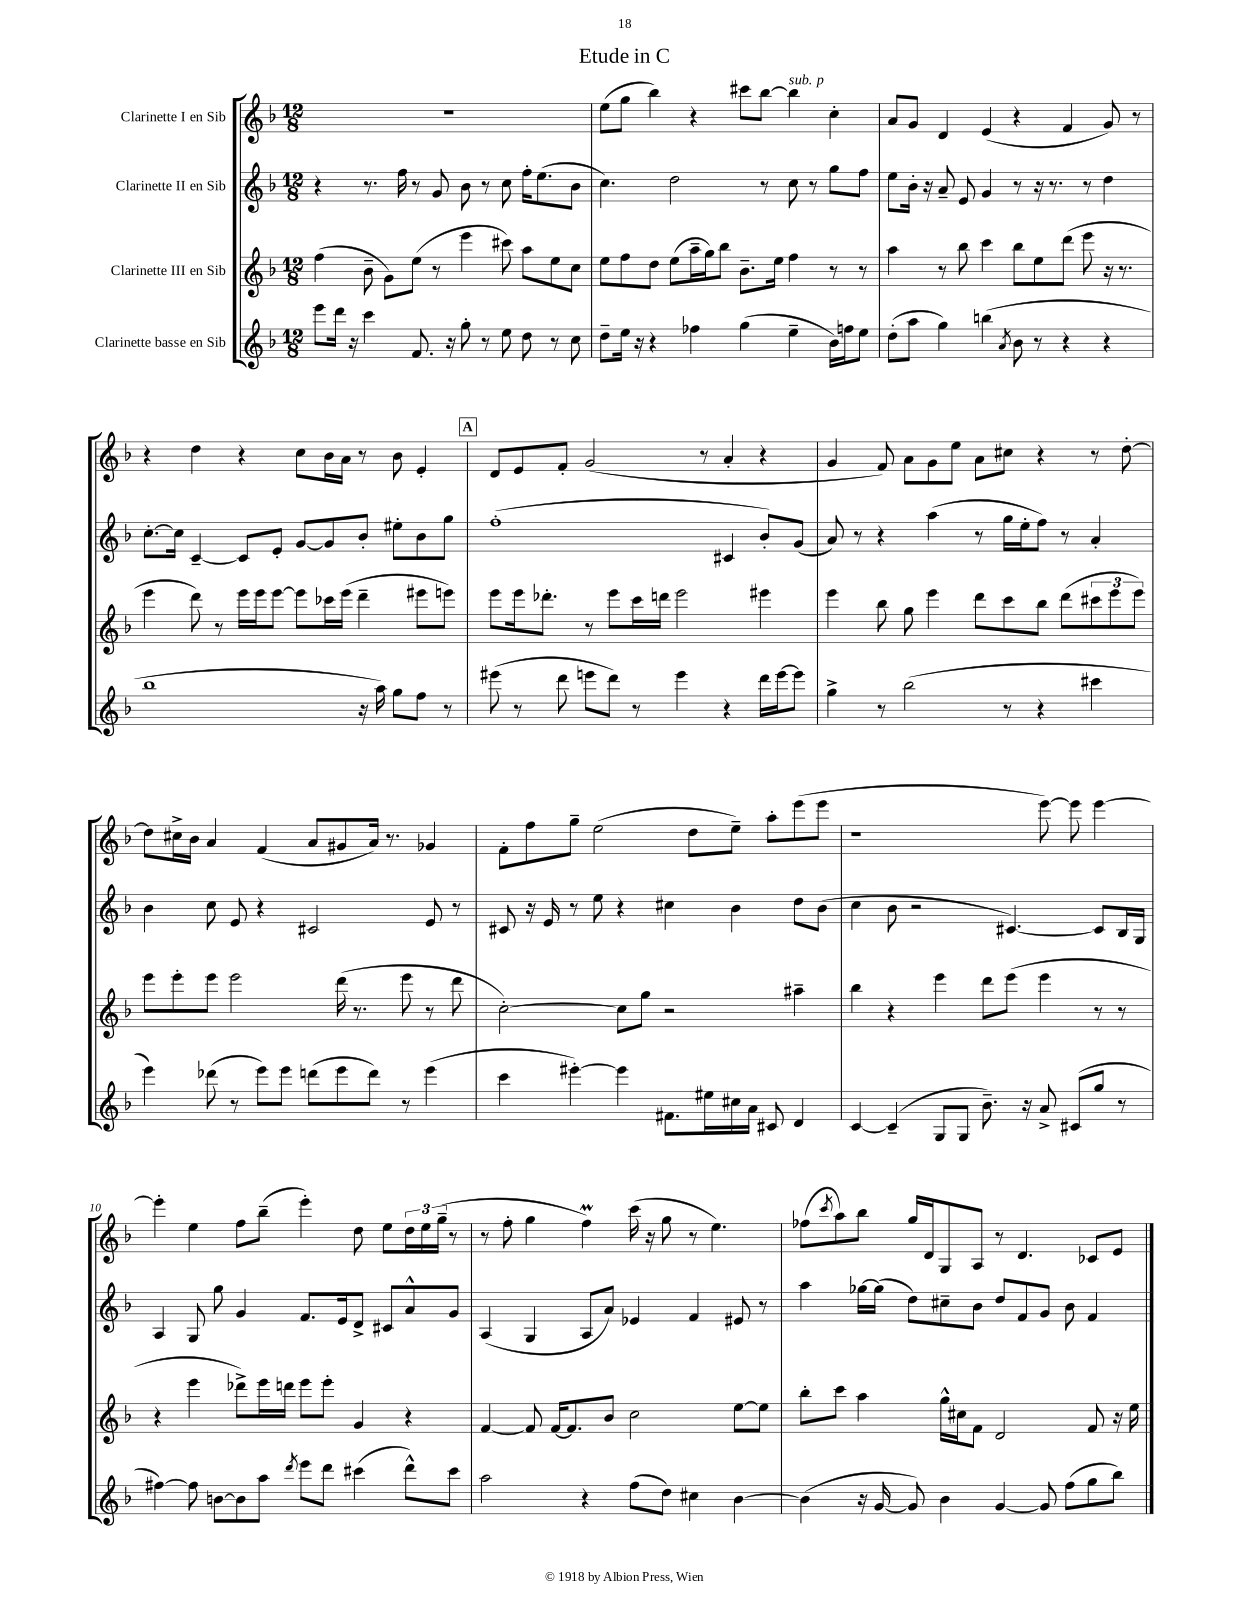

**kern	**kern	**kern	**kern
*part4	*part3	*part2	*part1
*staff4	*staff3	*staff2	*staff1
*I"Clarinette basse en Sib	*I"Clarinette III en Sib	*I"Clarinette II en Sib	*I"Clarinette I en Sib
*clefG2	*clefG2	*clefG2	*clefG2
*k[b-]	*k[b-]	*k[b-]	*k[b-]
*M12/8	*M12/8	*M12/8	*M12/8
=1	=1	=1	=1
8eee\L	(4ff\	4r	1.r
16ddd\Jk	.	.	.
16r	.	.	.
4ccc\	8b-~\	8.r	.
.	8g\L)	.	.
.	.	16ff\	.
8.f/	(8ee\J	8r	.
.	8r	8g/	.
16r	.	.	.
8gg'\	4eee\	8b-\	.
8r	.	8r	.
8ee\	8ccc#X\)	8cc\	.
8dd\	8aa\L	16ff'\KL	.
.	.	(8.ee\	.
8r	8ee\	.	.
8cc\	8cc\J	8b-\J	.
=2	=2	=2	=2
8dd~\L	8ee\L	4.cc\)	(8ee\L
16ee\Jk	8ff\	.	8gg\J
16r	.	.	.
4r	8dd\J	.	4bb-\)
.	(8ee\L	2dd\	.
4ff-X\	16aa~\L	.	4r
.	16gg\J)	.	.
.	8bb-\J	.	.
(4gg\	8.b-~\L	.	8ccc#X\L
.	.	8r	[8bb-\J
.	16ee\Jk	.	.
!	!	!	!LO:TX:a:i:t=sub. p
4ee~\	4ff\	8cc\	4bb-\]
.	.	8r	.
16b-\LL)	8r	8gg\L	4cc'\
16ffn\J	.	.	.
8ee\J	8r	8ff\J	.
=3	=3	=3	=3
(8dd'\L	4aa\	8ee\L	8a/L
8aa\J	.	16b-'\Jk	8g/J
.	.	16r	.
4gg\)	8r	8a~/	4d/
.	8bb-\	8e/	.
(4bbn\	4ccc\	4g/	(4e/
8qa/	.	.	.
8b-\	8bb-\L	8r	4r
8r	8ee\	16r	.
.	.	8.r	.
4r	(8ddd\J	.	4f/
.	8eee\	8r	.
4r	16r	4dd\	8g/)
.	8.r	.	.
.	.	.	8r
!!LO:LB:g=z
=4	=4	=4	=4
1bb-	4eee\	[8.cc'\L	4r
.	.	16cc\Jk]	.
.	8ddd\)	[4c~/	4dd\
.	8r	.	.
.	16eee\LL	8c/L]	4r
.	16eee\J	.	.
.	[8eee\J	8e'/J	.
.	8eee\L]	[8g/L	8cc\L
.	16ccc-X\L	8g/]	16b-\L
.	(16eee\JJ	.	16a\JJ
16r	4ddd~\	8b-'/J	8r
16aa\)	.	.	.
8gg\L	.	8ee#X'\L	8b-\
8ff\J	8eee#X\L	8b-\	4e'/
8r	8eeen\J)	8gg\J	.
!!LO:REH:place=s1:t=A
=5	=5	=5	=5
(8eee#X\	8eee\L	(1ff'	8d/L
8r	16eee\k	.	8e/
.	8.ddd-X'\J	.	.
8ddd\	.	.	8f'/J
8eeen\L	8r	.	(2g/
8ddd\J)	8eee\L	.	.
8r	16ccc\L	.	.
.	16dddn\JJ	.	.
4eee\	2eee\	.	.
.	.	.	8r
4r	.	4c#X/	4a'/
16ddd\LL	4eee#X\	8b-'/L)	4r
[16eee\J	.	.	.
8eee\J]	.	(8g/J	.
=6	=6	=6	=6
4gg^\	4eee\	8a/)	4g/
.	.	8r	.
8r	8bb-\	4r	8f/)
(2bb-\	8gg\	.	8a\L
.	4eee\	(4aa\	8g\
.	.	.	8ee\J
.	8ddd\L	8r	8a\L
8r	8ccc\	16gg\LL	8cc#X\J
.	.	16ee'\J	.
4r	8bb-\J	8ff\J)	4r
.	(8ddd\L	8r	.
4ccc#X\	12ccc#X\	4a'/	8r
.	12eee\	.	.
.	.	.	[8dd'\
.	12eee\J)	.	.
!!LO:LB:g=z
=7	=7	=7	=7
4eee\)	8eee\L	4b-\	8dd\L]
.	8eee'\	.	16cc#X^\L
.	.	.	16b-\JJ
(8ddd-X\	8eee\J	8cc\	4a/
8r	2eee\	8e/	.
8eee\L)	.	4r	(4f/
8eee\J	.	.	.
(8dddn\L	.	2c#X/	8a/L
8eee\	(16ddd\	.	8g#X/
.	8.r	.	.
8ddd\J)	.	.	16a/Jk)
.	.	.	8.r
8r	8eee\	.	.
(4eee\	8r	8e/	4g-X/
.	8ddd\	8r	.
=8	=8	=8	=8
4ccc\	[2cc'\)	8c#X/	8f'\L
.	.	16r	8ff\
.	.	16e/	.
[4eee#X'\)	.	8r	8gg~\J
.	.	8ee\	(2ee\
4eee#\]	8cc\L]	4r	.
.	8gg\J	.	.
8.f#X\L	2r	4cc#X\	.
.	.	.	8dd\L
16ee#X\L	.	.	.
16cc#X\	.	4b-\	8ee~\J)
16a\JJ	.	.	.
8c#X/	.	.	8aa'\L
4d/	4aa#X~\	8dd\L	(8eee\
.	.	(8b-\J	8eee\J
=9	=9	=9	=9
[4c/	4bb-\	4cc\	1r
(4c~/]	4r	8b-\	.
.	.	2r	.
8G/L	4eee\	.	.
8G/J	.	.	.
8.b-~\)	8ddd\L	.	.
.	(8eee\J	[4.c#X/)	.
16r	.	.	.
8a^/	4eee\	.	[8eee\)
(8c#X/L	.	.	8eee\]
8gg/J	8r	8c#/L]	[4eee\
8r	8r	16B-/L	.
.	.	16G/JJ	.
!!LO:LB:g=z
=10	=10	=10	=10
[4ff#X\)	4r	4A/	4eee'\]
8ff#\]	4eee\	8G/	4ee\
[8bn\L	.	8gg\	.
8b\]	8ddd-X^\L)	4g/	8ff\L
8aa\J	16eee\L	.	(8bb-~\J
.	16dddn\JJ	.	.
8qddd/	.	.	.
8eee\L	8eee\L	8.f/L	4eee'\)
8ddd\J	8eee'\J	.	.
.	.	16e/k	.
(4ccc#X\	4g/	8d^/J	8dd\
.	.	8c#X/L	8ee\L
8ddd^^\L)	4r	8a^^/	24dd\L
.	.	.	24ee\
.	.	.	(24gg~\JJ
8ccc#\J	.	8g/J	8r
=11	=11	=11	=11
2aa\	[4f/	(4A/	8r
.	.	.	8ff'\
.	8f/]	4G/	4gg\
.	[16f/KL	.	.
.	8.f/]	.	.
4r	.	8A/L	4ffM\)
.	8b-/J	8a/J)	.
(8ff\L	2cc\	4e-X/	(16ccc\
.	.	.	16r
8dd\J)	.	.	8gg\
4cc#X\	.	4f/	8r
.	.	.	4.ee\)
[4b-\	[8ee\L	8e#X/	.
.	8ee\J]	8r	.
=12	=12	=12	=12
(4b-\]	8bb-'\L	4aa\	(8ff-X\L
.	.	.	8qccc/
.	8ccc\J	.	8aa\)
16r	4aa\	[16gg-X\LL	8bb-\J
[16g/	.	(16gg-\JJ]	.
8g/])	.	8dd\L)	16gg/LL
.	.	.	16d/J
4b-\	16gg^^\LL	8cc#X~\	8G/
.	16cc#X\J	.	.
.	8f\J	8b-\J	8A/J
[4g/	2d/	8dd/L	8r
.	.	8f/	4.d/
8g/]	.	8g/J	.
(8ff\L	.	8b-\	.
8gg\	8f/	4f/	8c-X/L
8bb-\J)	16r	.	8e/J
.	16ee\	.	.
==	==	==	==
*-	*-	*-	*-
